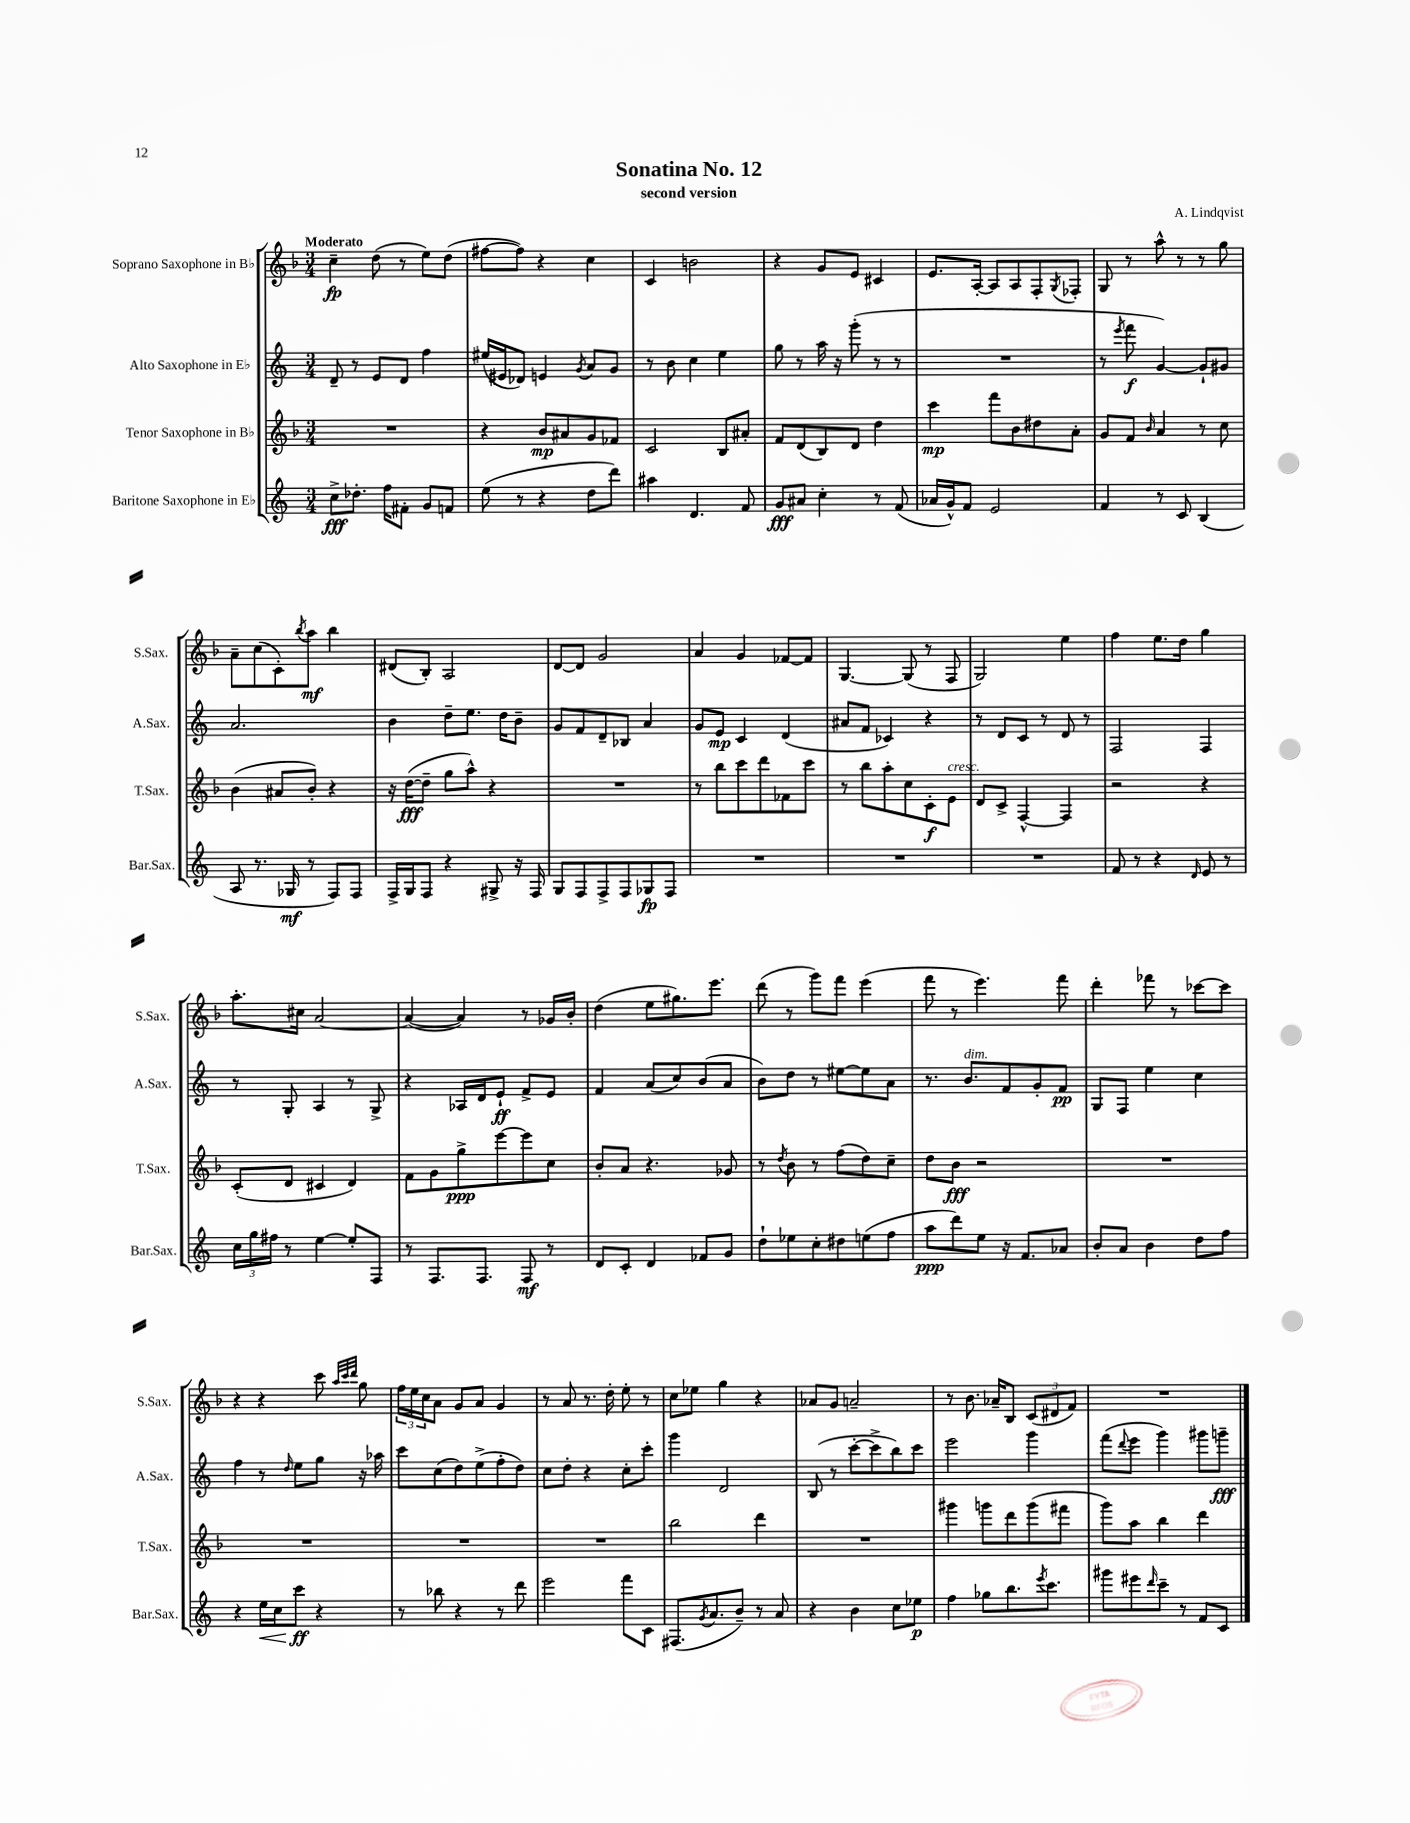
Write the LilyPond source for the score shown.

\header { title = "Sonatina No. 12" composer = "A. Lindqvist" subtitle = "second version" }
<<
\new StaffGroup <<
\new Staff = "s0" \with { instrumentName = "Soprano Saxophone in Bb" shortInstrumentName = "S.Sax." } {
    \clef treble \key f \major \numericTimeSignature \time 3/4 \tempo "Moderato"
    c''4--\fp d''8( r8 e''8) d''8( |
    fis''8~ fis''8) r4 c''4 |
    c'4 b'2 |
    r4 g'8 e'8 cis'4 |
    e'8. a16~-. a8 a8 f8-. \acciaccatura { g8 } fes8-. |
    g8 r8 a''8-^ r8 r8 g''8 |
    a'8-- c''8( c'8-.) \acciaccatura { bes''8 } a''8\mf bes''4 |
    dis'8( bes8-.) a2 |
    d'8~ d'8 g'2 |
    a'4 g'4 fes'8~ fes'8 |
    g4.~ g8( r8 f8 |
    g2) e''4 |
    f''4 e''8. d''16 g''4 |
    a''8.-. cis''16 a'2~ |
    a'4~( a'4) r8 ges'16 bes'16-. |
    d''4( e''8 gis''8.) e'''8. |
    d'''8( r8 g'''8) f'''8 e'''4( |
    f'''8 r8 e'''4.) f'''8 |
    d'''4-. fes'''8 r8 ces'''8~ ces'''8 |
    r4 r4 c'''8 \grace { a''32 c'''32 d'''32 } g''8 |
    \tuplet 3/2 { f''16 e''16 c''16 } a'8 g'8 a'8 g'4 |
    r8 a'8 r8. d''16-. e''8-. r8 |
    c''8 ees''8 g''4 r4 |
    aes'8 g'8 a'2-- |
    r8 bes'8. aes'16-- bes8 \tuplet 3/2 { c'8( dis'8 f'8) } |
    R2. \bar "|." |
}
\new Staff = "s1" \with { instrumentName = "Alto Saxophone in Eb" shortInstrumentName = "A.Sax." } {
    \clef treble \key c \major \numericTimeSignature \time 3/4
    d'8-- r8 e'8 d'8 f''4 |
    eis''16( eis'16 des'8) e'4 \acciaccatura { g'8 } a'8 g'8 |
    r8 b'8 c''4 e''4 |
    g''8 r8 a''16 r16 g'''8-.( r8 r8 |
    R2. |
    r8 \acciaccatura { e'''8 } f'''8\f g'4~) g'8-! gis'8 |
    a'2. |
    b'4 d''8-- e''8. d''16 b'8-- |
    g'8 f'8 d'8-- bes8 a'4 |
    g'8 e'8\mp c'4 d'4( |
    ais'8 f'8 ces'4) r4 |
    r8 d'8 c'8 r8 d'8 r8 |
    f2 f4 |
    r8 g8-. a4 r8 g8-> |
    r4 aes16 d'16 e'8-!\ff f'8-> e'8 |
    f'4 a'8( c''8) b'8( a'8 |
    b'8) d''8 r8 eis''8~ eis''8 a'8 |
    r8. b'8.^\markup { \italic "dim." } f'8 g'8-. f'8\pp |
    g8 f8 e''4 c''4 |
    f''4 r8 \grace { d''16 } e''8 g''8 r16 aes''16 |
    c'''8 c''8( d''8) e''8->( f''8-. d''8) |
    c''8 d''8-. r4 c''8-. c'''8-. |
    g'''4 d'2 |
    b8( r8 c'''8~-. c'''8-> b''8) c'''8 |
    e'''2 g'''4 |
    f'''8( \appoggiatura { d'''8 } e'''8 g'''4) gis'''8 g'''8--\fff \bar "|." |
}
\new Staff = "s2" \with { instrumentName = "Tenor Saxophone in Bb" shortInstrumentName = "T.Sax." } {
    \clef treble \key f \major \numericTimeSignature \time 3/4
    R2. |
    r4 bes'8\mp ais'8 g'8 fes'8 |
    c'2 bes8 ais'8-. |
    f'8 d'8( bes8) d'8 d''4 |
    c'''4\mp f'''8 bes'8 dis''8 a'8-. |
    g'8 f'8 \grace { bes'16 } a'4 r8 c''8 |
    bes'4( ais'8 bes'8-.) r4 |
    r16 d''16~\fff( d''8-- g''8 a''8-^) r4 |
    R2. |
    r8 bes''8 c'''8 d'''8 fes'8 c'''8 |
    r8 bes''8 a''8-. c''8 c'8-.\f e'8^\markup { \italic "cresc." } |
    d'8 c'8-> f4~-^ f4 |
    r2 r4 |
    c'8-.( d'8 cis'4 d'4) |
    f'8 g'8 g''8->\ppp e'''8~ e'''8 c''8 |
    bes'8-. a'8 r4. ges'8 |
    r8 \acciaccatura { d''8 } bes'8 r8 f''8( d''8) c''8-- |
    d''8 bes'8\fff r2 |
    R2. |
    R2. |
    R2. |
    R2. |
    bes''2 d'''4 |
    R2. |
    gis'''4 g'''8 d'''8 g'''8( fis'''8 |
    g'''8) a''8 bes''4 d'''4 \bar "|." |
}
\new Staff = "s3" \with { instrumentName = "Baritone Saxophone in Eb" shortInstrumentName = "Bar.Sax." } {
    \clef treble \key c \major \numericTimeSignature \time 3/4
    c''8->\fff des''8.-. f''16 fis'8-. g'8 f'8 |
    e''8( r8 r4 d''8 d'''8) |
    ais''4 d'4. f'8 |
    g'8\fff ais'8 c''4-. r8 f'8( |
    aes'16 g'16-^) f'8 e'2 |
    f'4 r8 c'8 b4( |
    a8 r8. ges16\mf r8 f8) f8 |
    f16-> g16 f8 r4 gis8-> r16 f16 |
    g8 f8 f8-> f8 ges8\fp f8 |
    R2. |
    R2. |
    R2. |
    f'8 r8 r4 \grace { d'16 } e'8 r8 |
    \tuplet 3/2 { c''16 g''16 fis''16 } r8 e''4~ e''8-. f8 |
    r8 f8. f8. f8\mf r8 |
    d'8 c'8-. d'4 fes'8 g'8 |
    d''8-! ees''8 c''8-. dis''8 e''8( f''8 |
    a''8\ppp d'''8) e''8 r16 f'8. aes'8 |
    b'8-. a'8 b'4 d''8 f''8 |
    r4 e''16\< c''16 c'''8\ff\! r4 |
    r8 bes''8 r4 r8 d'''8 |
    e'''2 f'''8 c'8 |
    fis8.( \acciaccatura { g'8 } a'8. b'8--) r8 a'8 |
    r4 b'4 c''8 ees''8\p |
    f''4 ges''8 b''8. \acciaccatura { e'''8 } c'''8. |
    gis'''8 eis'''8 \grace { d'''16 } c'''8-- r8 f'8 c'8 \bar "|." |
}
>>
>>
\layout { \context { \Score \remove "Bar_number_engraver" } }
